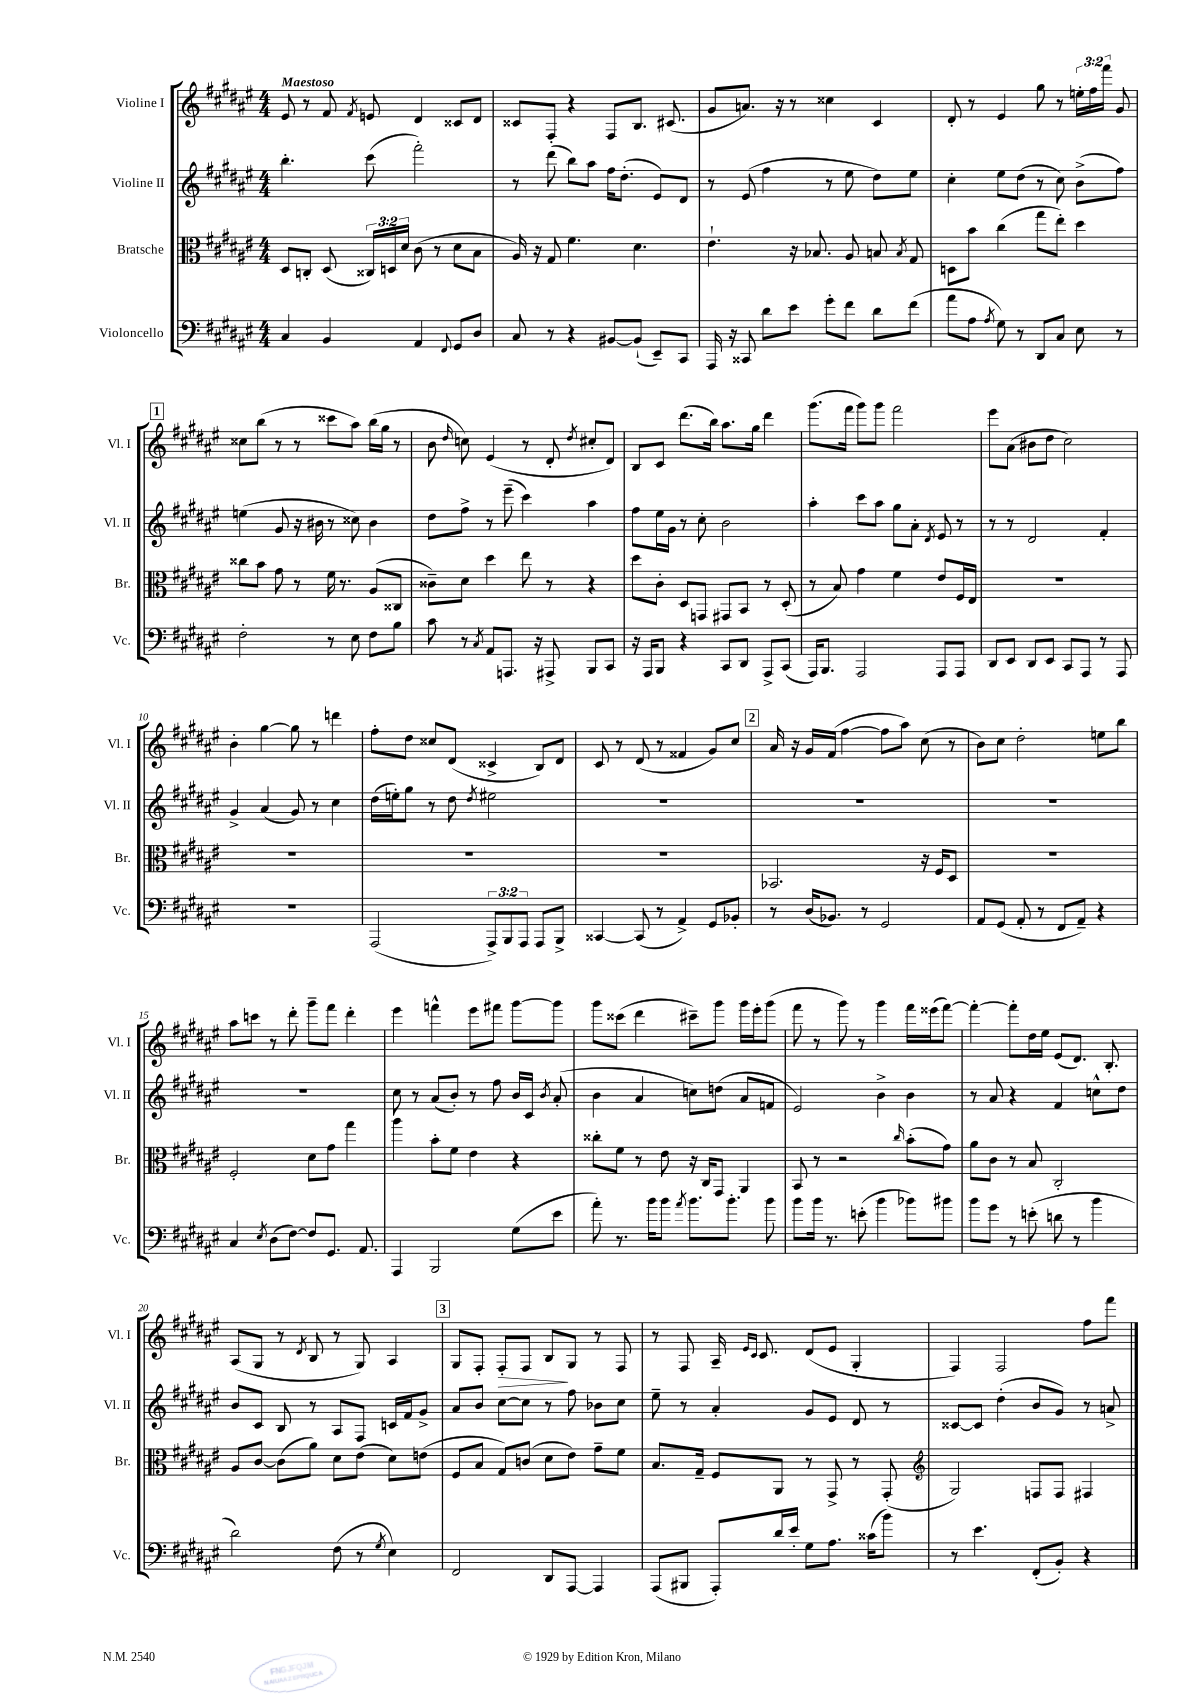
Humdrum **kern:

**kern	**kern	**kern	**kern
*staff4	*staff3	*staff2	*staff1
*clefF4	*clefC3	*clefG2	*clefG2
*k[f#c#g#d#a#e#]	*k[f#c#g#d#a#e#]	*k[f#c#g#d#a#e#]	*k[f#c#g#d#a#e#]
*M4/4	*M4/4	*M4/4	*M4/4
4C#	8D#	4.bb'	8e#
.	8C'	.	8r
4BB	(8D#	.	8f#
.	.	.	8qf#
.	24C##)	(8ccc#	8e
.	24D	.	.
.	24d#	.	.
4AA#	(8c#	2fff#')	4d#
.	8r	.	.
8qqFF#	.	.	.
8GG#	8d#	.	8c##
8D#	8B	.	8d#
=	=	=	=
8C#	16A#)	8r	8c##
.	16r	.	.
8r	8G#	(8ddd#	8F#'
4r	4.f#	8bb)	4r
.	.	8aa#	.
[8BB#	.	16ff#	8F#
.	.	(8.dd#'	.
(8BB#`]	4.d#	.	8.B
8EE#~)	.	8e#)	.
.	.	.	(8.c#
8CC#	.	8d#	.
=	=	=	=
16AAA#	4.e#`	8r	8g#
16r	.	.	.
8CC##	.	(8e#	8.a)
8d#	.	4ff#	.
.	.	.	16r
8e#	16r	.	8r
.	8.B-	.	.
8g#'	.	8r	4cc##
8f#	8A#	8ee#	.
8d#	8B	8dd#)	4c#
.	8qB	.	.
(8f#	8G#	8ee#	.
=	=	=	=
8a#	8D	4cc#'	8d#'
8A#	8b	.	8r
8qA#	.	.	.
8G#)	(4cc#	8ee#	4e#
8r	.	(8dd#	.
8DD#	8gg#	8r	8gg#
8C#	8ee#')	8cc#)	8r
8E#	4dd#	(8b^	24ee'
.	.	.	24ff#
.	.	.	24fff#
8r	.	8ff#)	8g#
=	=	=	=
2F#'	8cc##	(4ee	8cc##
.	8b	.	(8bb
.	8g#	8g#	8r
.	8r	16r	8r
.	.	16b#	.
8r	16f#	8r	8ccc##
.	8.r	.	.
8E#	.	8cc##)	8aa#)
8F#	(8A#	4b#	(16bb
.	.	.	16gg#
8B	8C##	.	8r
=	=	=	=
8c#	8c##~)	8dd#	8b
.	.	.	16qqdd#
8r	8d#	8ff#^	8cc)
8qC#	.	.	.
8AA#	4dd#	8r	(4e#
8.AAA	.	(8eee#~	.
.	8ee#	4ccc#)	8r
16r	.	.	.
8AAA#^	8r	.	8d#'
.	.	.	8qdd#
8BBB	4r	4aa#	8cc#'
8CC#	.	.	8d#)
=	=	=	=
16r	8dd#	8ff#	8B
16AAA#	.	.	.
8BBB	8c#'	16ee#	8c#
.	.	16g#	.
4r	8D#	8r	(8.ddd#
.	8GG	8cc#'	.
.	.	.	16bb)
8CC#	8GG#	2b	8.aa#
8DD#	8BB	.	.
.	.	.	16gg#
8AAA#^	8r	.	4ddd#
(8CC#	(8D#'	.	.
=	=	=	=
16AAA#)	8r	4aa#'	(8.ggg#
8.BBB	.	.	.
.	8B)	.	.
.	.	.	16fff#
2AAA#	4g#	8ccc#	8ggg#)
.	.	8aa#	8ggg#
.	4f#	8gg#	2fff#
.	.	8a#'	.
.	.	8qd#	.
8AAA#	8e#	8e#	.
8AAA#	16F#	8r	.
.	16E#	.	.
=	=	=	=
8DD#	1r	8r	8eee#
8EE#	.	8r	(8a#
8DD#	.	2d#	8b#
8EE#	.	.	8dd#
8CC#	.	.	2cc#)
8AAA#	.	.	.
8r	.	4f#'	.
8AAA#	.	.	.
=	=	=	=
1r	1r	4g#^	4b'
.	.	(4a#	[4gg#
.	.	8g#)	8gg#]
.	.	8r	8r
.	.	4cc#	4ddd
=	=	=	=
(2AAA#	1r	(16dd#	8ff#'
.	.	16ee')	.
.	.	8gg#	8dd#
.	.	8r	8cc##
.	.	8dd#	(8d#
.	.	8qdd#	.
12AAA#^)	.	2ee#	4c##^
12BBB	.	.	.
12AAA#	.	.	.
8AAA#	.	.	8B)
8BBB^	.	.	8d#
=	=	=	=
[4CC##	1r	1r	8c#
.	.	.	8r
(8CC##]	.	.	(8d#
8r	.	.	8r
4AA#^)	.	.	4f##
8GG#	.	.	8g#)
8BB-'	.	.	8cc#
=	=	=	=
8r	2.BB-	1r	16a#
.	.	.	16r
(16D#	.	.	16g#
8.BB-)	.	.	(16f#
.	.	.	[4ff#
8r	.	.	.
2GG#	.	.	8ff#]
.	.	.	8aa#)
.	16r	.	(8cc#
.	16F#	.	.
.	8D#	.	8r
=	=	=	=
8AA#	1r	1r	8b)
(8GG#	.	.	8cc#
8AA#'	.	.	2dd#'
8r	.	.	.
8FF#	.	.	.
8AA#~)	.	.	.
4r	.	.	8ee
.	.	.	8bb
=	=	=	=
4C#	2F#'	1r	8aa#
.	.	.	8ccc
8qE#	.	.	.
(8D#	.	.	8r
[8F#)	.	.	8ddd#'
8F#]	8d#	.	8ggg#~
8.GG#	8g#	.	8fff#
.	4gg#	.	4ddd#'
8.AA#	.	.	.
=	=	=	=
4AAA#	4aa#	8cc#	4eee#
.	.	8r	.
2BBB	8b'	(8a#	4fff^^
.	8f#	8b')	.
.	4e#	8r	8eee#
.	.	8ff#	8fff#
(8G#	4r	16b	[8ggg#
.	.	16c#	.
.	.	8qb	.
8e#	.	(8a#'	8ggg#]
=	=	=	=
8a#')	8cc##'	4b	8ggg#
8.r	8f#	.	(8ccc##
.	8r	4a#	4ddd#
16b	.	.	.
8b	8e#	.	.
8qa#	.	.	.
8.b	16r	8cc)	8ccc#~)
.	16C#	.	.
.	8GG#	(8dd	8ggg#
8.b'	.	.	.
.	4AA#	8a#	16ggg#
.	.	.	16eee#'
8b	.	8f	(8ggg#
=	=	=	=
8b	8BB	2e#)	8fff#
16b	8r	.	8r
8.r	.	.	.
.	2r	.	8ggg#)
(8e'	.	.	8r
4b	.	4b^	4ggg#
.	16qqcc#	.	.
8b-)	(8b'	4b	16fff#
.	.	.	(16eee##
8b#	8g#)	.	[8fff#)
=	=	=	=
8b	8a#	8r	4fff#'_
8g#	8c#	8a#	.
8r	8r	4r	8fff#']
(8e'	8B	.	16dd#
.	.	.	16ee#
8d	2C#'	4f#	(8e#
8r	.	.	8.d#)
4b	.	8cc^^	.
.	.	.	8.B'
.	.	8dd#	.
=	=	=	=
2d#)	8A#	8b	(8A#
.	[8c#	8c#	8G#
.	(8c#]	8B	8r
.	.	.	8qd#
.	8a#)	8r	8B
(8F#	8d#	8A#	8r
8r	(8e#	8F#	8G#)
8qG#	.	.	.
4E#)	8d#)	16c	4A#
.	.	16f#	.
.	(8e	8g#^	.
=	=	=	=
2FF#	8F#	8a#	8G#
.	8B	8b	8F#'
.	8G#)	[8cc#	8F#'
.	(8c	8cc#]	8F#
8DD#	8d#	8r	8B
[8AAA#	8e#)	8ff#	8G#
4AAA#]	8g#~	8b-	8r
.	8f#	8cc#	8F#
=	=	=	=
(8AAA#	8.B	8ee#~	8r
8BBB#	.	8r	8F#
.	16G#~	.	.
8AAA#')	8F#	4a#'	16A#~
.	.	.	16qqe#
.	.	.	16qqc#
.	.	.	8.c#
16d#	8AA#	.	.
16e#'	.	.	.
8G#	8r	8g#	(8d#
8.A#	8GG#^	8e#	8e#
.	8r	8d#	4G#'
(16c##	.	.	.
8b)	(8GG#'	8r	.
=	=	=	=
*	*clefG2	*	*
8r	2G#)	[8c##	4F#)
4.e#	.	8c##]	.
.	.	(4dd#'	2F#
(8FF#'	8F	8b	.
8BB')	8F	8g#)	.
4r	4F#	8r	8ff#
.	.	8a^	8fff#
==	==	==	==
*-	*-	*-	*-
